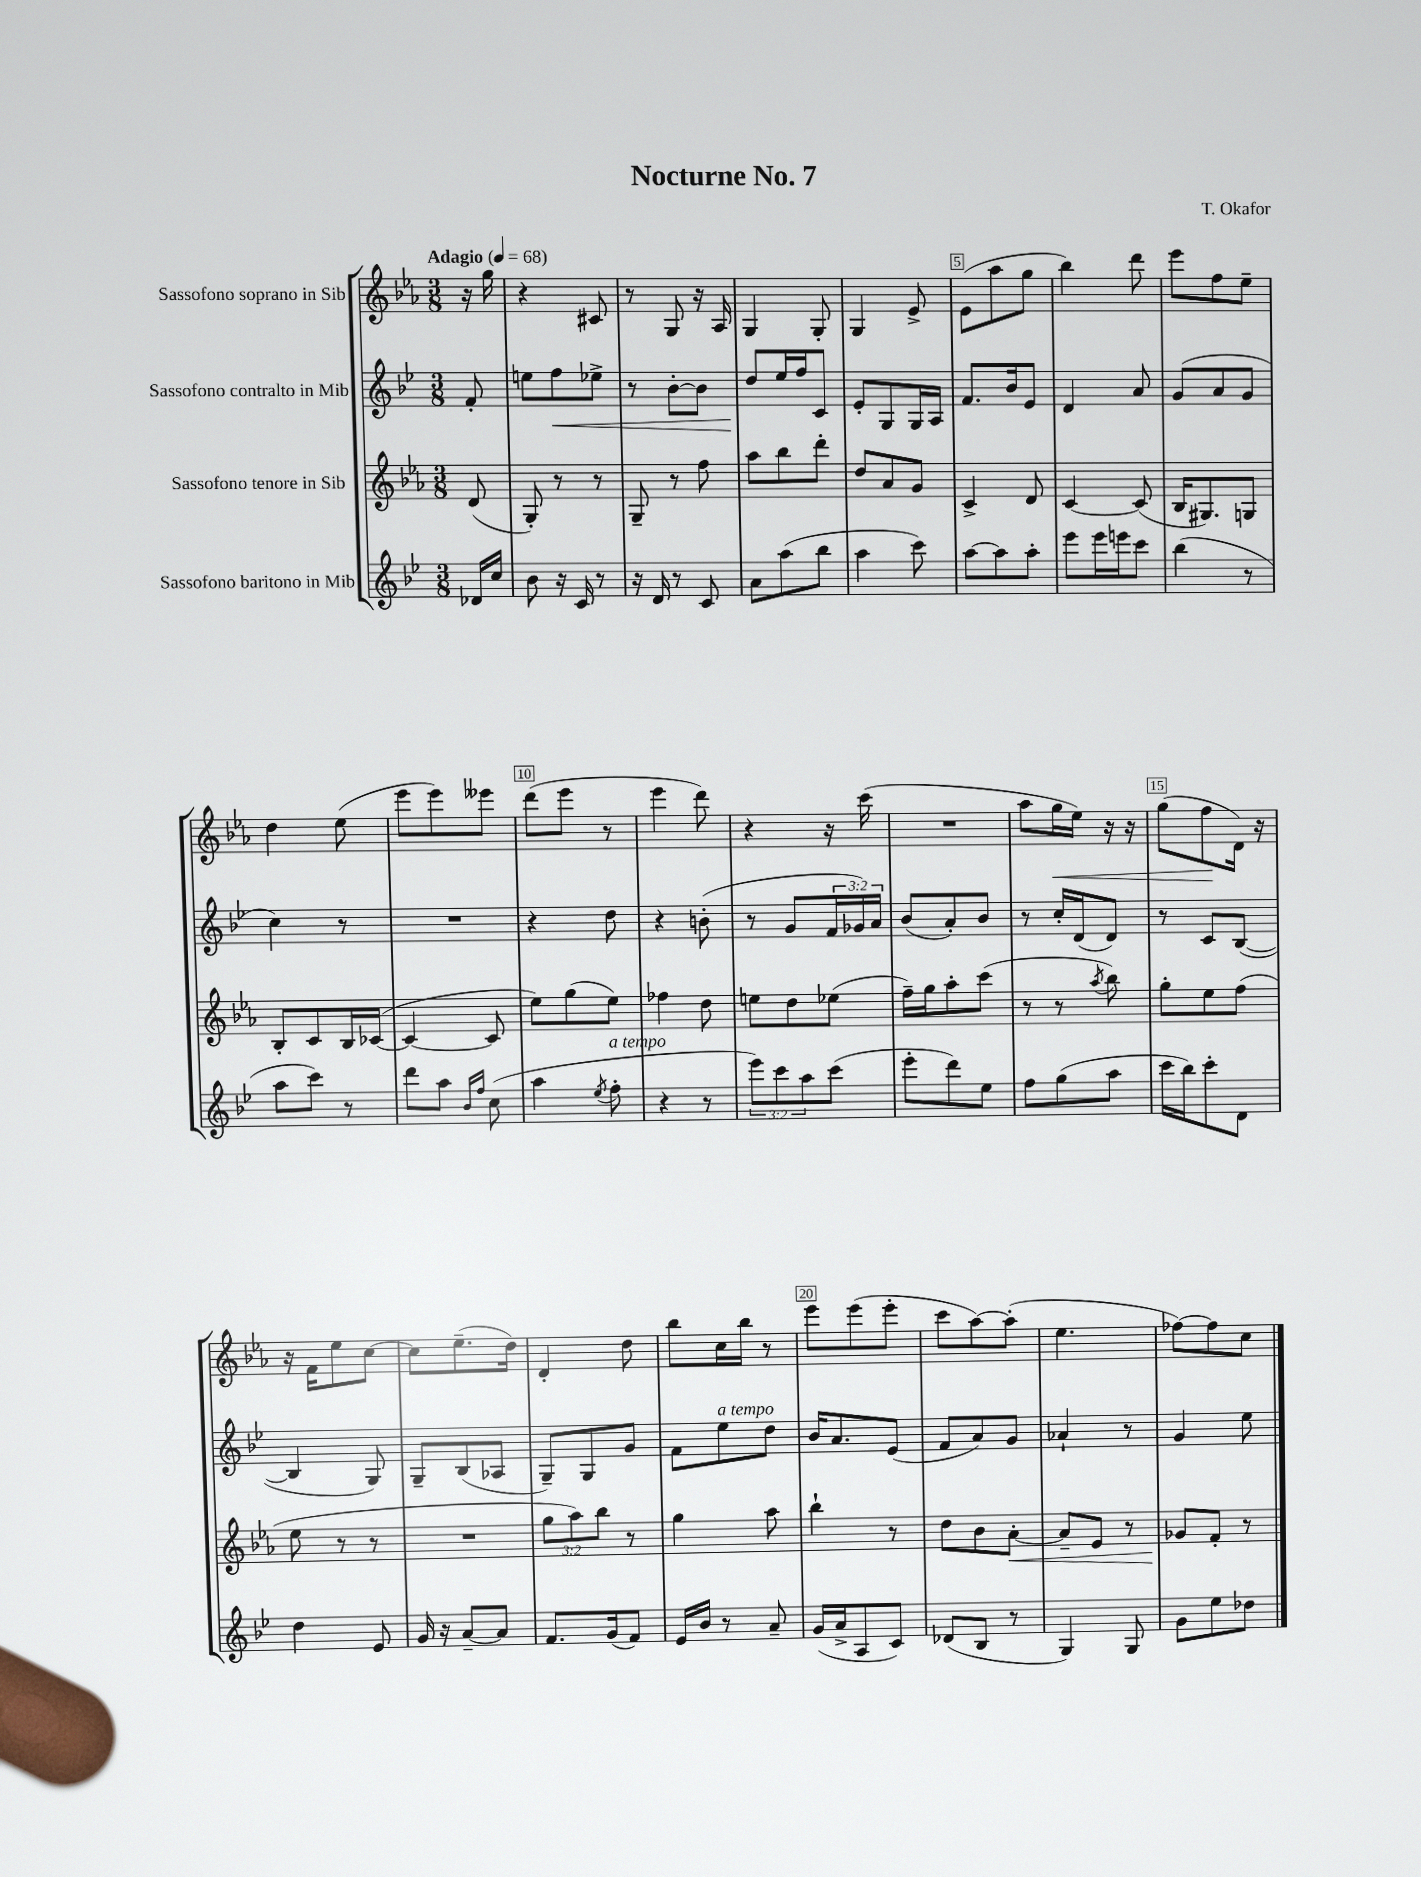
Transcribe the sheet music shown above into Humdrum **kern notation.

**kern	**kern	**kern	**kern
*staff4	*staff3	*staff2	*staff1
*clefG2	*clefG2	*clefG2	*clefG2
*k[b-e-]	*k[b-e-a-]	*k[b-e-]	*k[b-e-a-]
*M3/8	*M3/8	*M3/8	*M3/8
*MM68	*MM68	*MM68	*MM68
16d-/LL	(8d/	8f'/	16r
16cc/JJ	.	.	16gg\
=	=	=	=
8b-\	8G'/)	8ee\L	4r
16r	8r	8ff\	.
16c/	.	.	.
8r	8r	8ee-^\J	8c#/
=	=	=	=
16r	8G~/	8r	8r
16d/	.	.	.
8r	8r	[8b-'\L	8G/
8c/	8ff\	8b-\]J	16r
.	.	.	16A-/
=	=	=	=
8a\L	8aa-\L	8dd/L	4G/
(8aa\	8bb-\	16ee-/L	.
.	.	16ff/J	.
8bb-\J	8ddd'\J	8c/J	8G'/
=	=	=	=
4aa\	8dd/L	8e-'/L	4G/
.	8a-/	8G/	.
8ccc\)	8g/J	16G/L	8e-^/
.	.	16A/JJ	.
=	=	=	=
[8aa\L	4c^/	8.f/L	(8e-\L
8aa\]	.	.	8aa-\
.	.	16b-/k	.
8aa'\J	8d/	8e-/J	8gg\J
=	=	=	=
8eee-\L	[4c/	4d/	4bb-\)
16eee-\L	.	.	.
16eee\J	.	.	.
8ccc\J	(8c/]	8a/	8ddd\
=	=	=	=
(4bb-\	16B-/LK	(8g/L	8eee-\L
.	8.G#/)	.	.
.	.	8a/	8ff\
8r	8G/J	8g/J	8ee-~\J
=	=	=	=
8aa\L	8B-'/L	4cc\)	4dd\
8ccc\J)	8c/	.	.
8r	16B-/L	8r	(8ee-\
.	([16c-/JJ	.	.
=	=	=	=
8ddd\L	4c-/_	4.r	8eee-\L
8aa\J	.	.	8eee-\)
16qqb-/LL	.	.	.
16qqff/JJ	.	.	.
(8cc\	8c-/]	.	8eee--\J
=	=	=	=
4aa\	8ee-\L)	4r	(8ddd\L
.	(8gg\	.	8eee-\J
8qee-/	.	.	.
8ff'\	8ee-\J)	8dd\	8r
=	=	=	=
4r	4ff-\	4r	4eee-\
8r	8dd\	(8b'\	8ddd\)
=	=	=	=
12eee-\L)	8ee\L	8r	4r
12ccc\	.	.	.
.	8dd\	8g/L	.
12aa\	.	.	.
(8ccc\J	(8ee-\J	24f/L	16r
.	.	24g-/)	.
.	.	.	(16ccc\
.	.	24a/JJ	.
=	=	=	=
8eee-'\L	16ff~\LL)	(8b-/L	4.r
.	16gg\J	.	.
8ddd\)	8aa-'\	8a'/)	.
8ee-\J	(8ccc\J	8b-/J	.
=	=	=	=
8ff\L	8r	8r	8aa-\L
(8gg\	8r	16cc'/LL	16gg\L
.	.	(16d/J	16ee-\JJ)
.	8qaa-/	.	.
8aa\J	8bb-\)	8d/J)	16r
.	.	.	16r
=	=	=	=
16ccc\LL	8gg'\L	8r	(8gg\L
16bb-\J)	.	.	.
8ccc'\	8ee-\	8c/L	8ff\
8d\J	(8ff\J	([8B-/J	16d\Jk)
.	.	.	16r
=	=	=	=
4dd\	8ee-\	4B-/]	16r
.	.	.	16f\LK
.	8r	.	8ee-\
8e-/	8r	8G/)	[8cc\J
=	=	=	=
16g/	4.r	8G~/L	8cc\]L
16r	.	.	.
[8a~/L	.	(8B-/	(8.ee-~\
8a/]J	.	8A-/J	.
.	.	.	16dd\Jk)
=	=	=	=
8.f/L	12gg\L	8G~/L)	4d'/
.	12aa-\)	.	.
.	.	8G/	.
.	12bb-\J	.	.
(16g/k	.	.	.
8f/J)	8r	8g/J	8dd\
=	=	=	=
16e-/LL	4gg\	8f\L	8bb-\L
16b-/JJ	.	.	.
8r	.	8ee-\	16cc\L
.	.	.	16bb-\JJ
8a~/	8aa-\	8dd\J	8r
=	=	=	=
(16g/LL	4bb-`\	16b-/LK	8eee-\L
16a^/J	.	8.a/	.
8A/	.	.	(8eee-\
8c/J)	8r	(8e-/J	8eee-'\J
=	=	=	=
(8d-/L	8dd\L	8f/L	8ccc\L
8B-/J	8b-\	8a/)	[8aa-\)
8r	[8a-'\J	8g/J	(8aa-'\]J
=	=	=	=
4G/)	8a-~/]L	4a-`/	4.ee-\
.	8e-/J	.	.
8G/	8r	8r	.
=	=	=	=
8g\L	8g-/L	4g/	[8ff-\L)
8ee-\	8f'/J	.	8ff-\]
8dd-\J	8r	8ee-\	8cc\J
==	==	==	==
*-	*-	*-	*-
